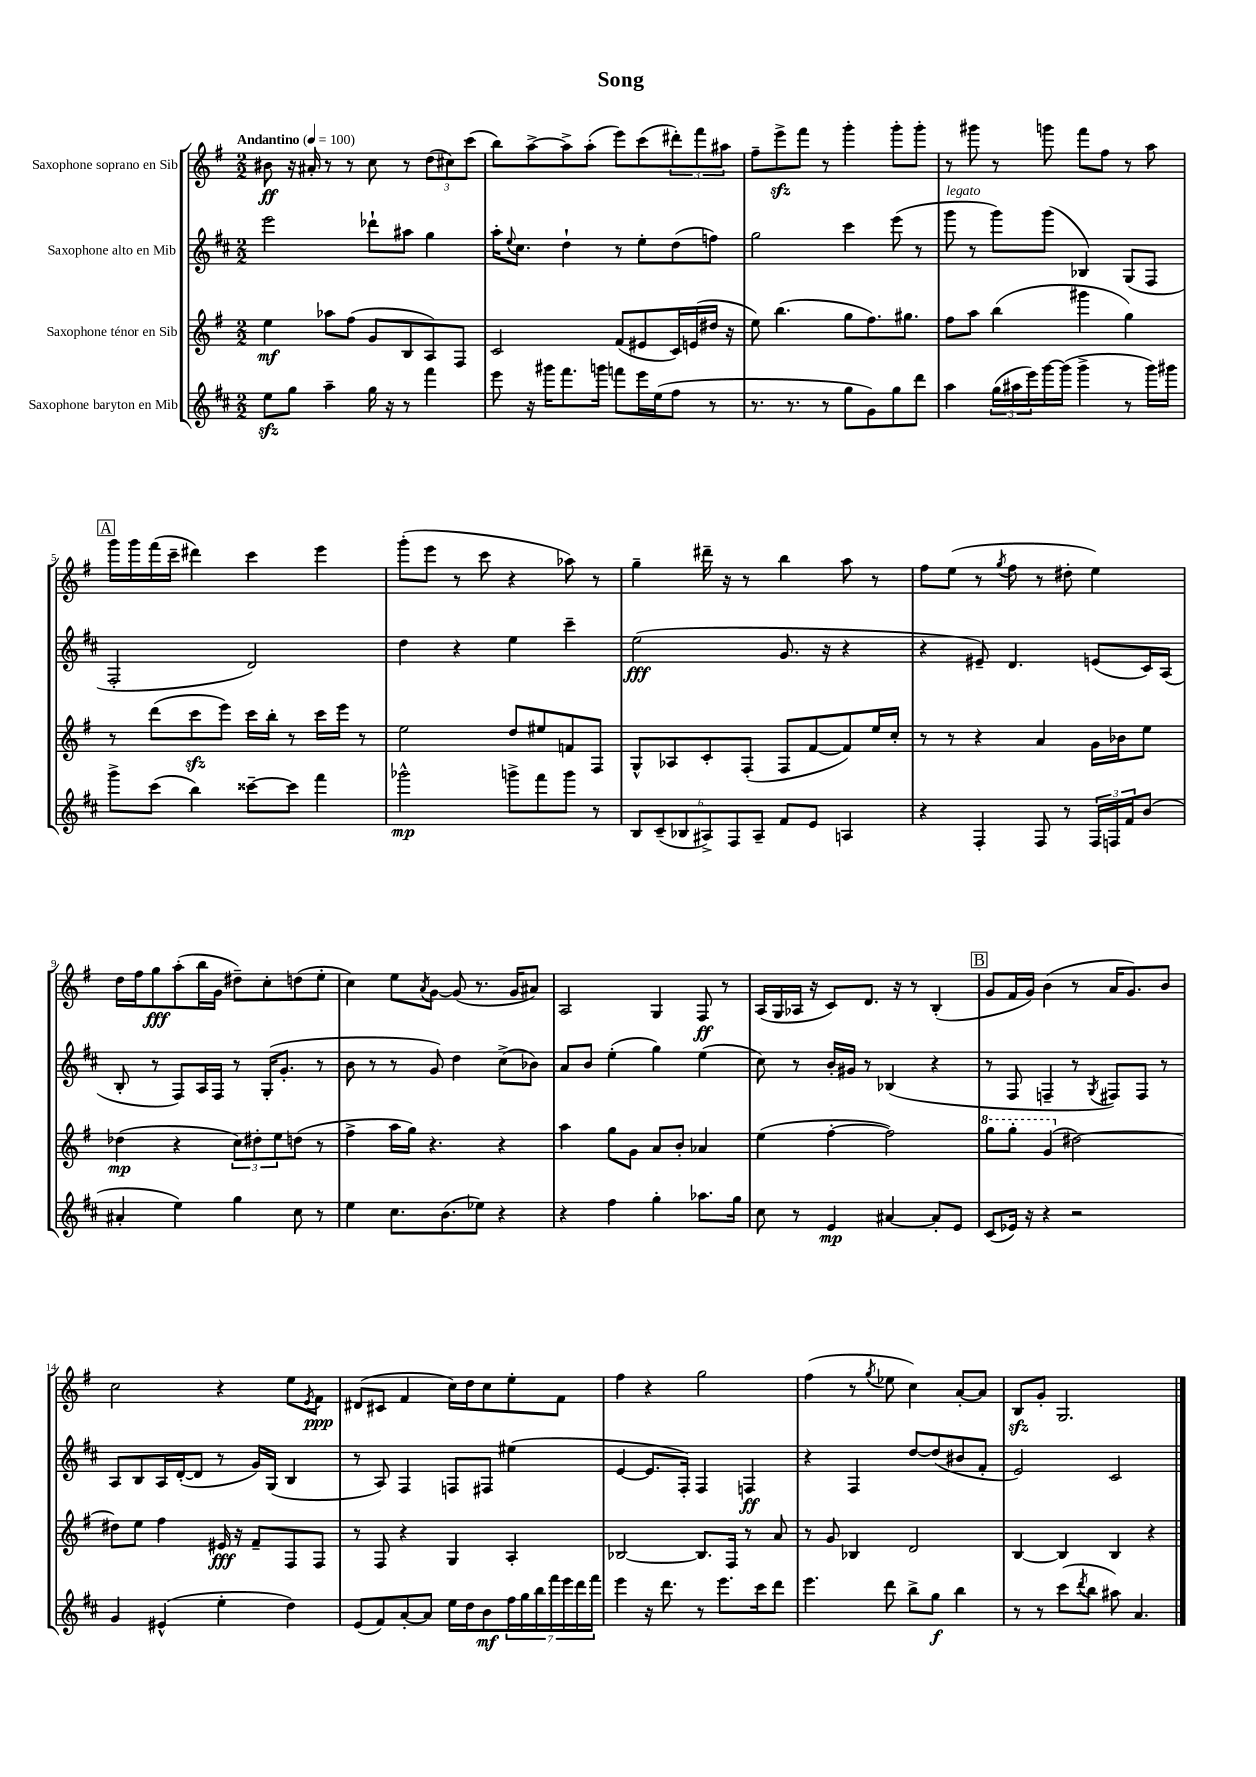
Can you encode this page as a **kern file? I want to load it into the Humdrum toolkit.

**kern	**kern	**kern	**kern
*staff4	*staff3	*staff2	*staff1
*clefG2	*clefG2	*clefG2	*clefG2
*k[f#c#]	*k[f#]	*k[f#c#]	*k[f#]
*M2/2	*M2/2	*M2/2	*M2/2
*MM100	*MM100	*MM100	*MM100
8ee	4ee	2eee	8b#
8gg	.	.	16r
.	.	.	16a#'
4aa~	8aa-	.	8r
.	(8ff#	.	8r
16gg	8g	8ddd-`	8cc
16r	.	.	.
8r	8B	8aa#	8r
4fff#	8A)	4gg	(12dd
.	.	.	12cc#)
.	8F#	.	.
.	.	.	(12ccc
=	=	=	=
8eee	2c	16aa'	8bb)
.	.	8qqee	.
.	.	8.cc#	.
16r	.	.	[8aa^
16ggg#	.	.	.
8.fff#	.	4dd`	8aa^]
.	.	.	(8aa'
16ggg	.	.	.
8fff	(8f#	8r	8eee)
16eee	8e#	8ee'	(8ccc
(16ee	.	.	.
8ff#	16c)	(8dd	12ddd#')
.	(16e	.	.
.	.	.	12fff#
8r	16dd#	8ff)	.
.	.	.	12aa#
.	16r	.	.
=	=	=	=
8.r	8ee)	2gg	8ff#~
.	(4.bb	.	8eee^
8.r	.	.	.
.	.	.	8fff#
8r	.	.	8r
8gg	8gg	4ccc#	4ggg'
8g)	8.ff#)	.	.
8gg	.	(8eee	8ggg'
.	8.gg#	.	.
8ddd	.	8r	8ggg'
=	=	=	=
4aa	8ff#	8ggg	8r
.	8aa	8r	8ggg#
(24gg	(4bb	8ggg)	8r
24aa#	.	.	.
24eee)	.	.	.
[16ggg	.	(8ggg	8ggg
(16ggg]	.	.	.
4ggg^	4ggg#	4B-)	8fff#
.	.	.	8ff#
8r	4gg)	(8G	8r
16ggg)	.	8F#	8aa
16ggg#	.	.	.
=	=	=	=
8ggg^	8r	2F#'	16ggg
.	.	.	16ggg
(8ccc#	(8ddd	.	(16fff#
.	.	.	16ccc~
4bb)	8ccc	.	4ddd#)
.	8eee)	.	.
[8ccc##~	16ccc	2d)	4ccc
.	16bb'	.	.
8ccc##]	8r	.	.
4fff#	16ccc	.	4eee
.	16eee	.	.
.	8r	.	.
=	=	=	=
2ggg-^^	2ee	4dd	(8ggg'
.	.	.	8eee
.	.	4r	8r
.	.	.	8ccc
8ggg^	8dd	4ee	4r
8fff#	8ee#	.	.
8ggg	8f	4ccc#~	8aa-)
8r	8F#	.	8r
=	=	=	=
12B	8G^^	(2ee	4gg~
(12c#~	.	.	.
.	8A-	.	.
12B-	.	.	.
12A#^)	8c'	.	16ddd#~
.	.	.	16r
12F#	.	.	.
.	(8F#'	.	8r
12A#~	.	.	.
8f#	8F#	8.g	4bb
8e	[8f#	.	.
.	.	16r	.
4A	8f#])	4r	8aa
.	16ee	.	8r
.	16cc'	.	.
=	=	=	=
4r	8r	4r	8ff#
.	8r	.	(8ee
4F#'	4r	8e#~)	8r
.	.	.	8qgg
.	.	4.d	8ff#
8F#	4a	.	8r
8r	.	.	8dd#'
24F#	16g	(8e	4ee)
24F	.	.	.
.	16b-	.	.
24f#	.	.	.
(8b	8ee	16c#)	.
.	.	(16A	.
=	=	=	=
4a#'	(4dd-	8B'	16dd
.	.	.	16ff#
.	.	8r	8gg
4ee)	4r	8F#)	(8aa'
.	.	16A	16bb
.	.	16F#	16g
4gg	12cc)	8r	8dd#~)
.	12dd#'	.	.
.	.	(16G'	8cc'
.	12ee	.	.
.	.	8.g'	.
8cc#	(8dd	.	(8dd
8r	8r	8r	8ee'
=	=	=	=
4ee	4ff#^	8b	4cc)
.	.	8r	.
8.cc#	16aa	8r	8ee
.	16gg)	.	.
.	.	.	8qa
.	4.r	8g)	[8g
(8.b	.	.	.
.	.	4dd	(8g]
8ee-)	.	.	8.r
4r	4r	(8cc#^	.
.	.	.	16g
.	.	8b-)	8a#)
=	=	=	=
4r	4aa	8a	2A
.	.	8b	.
4ff#	8gg	(4ee'	.
.	8g	.	.
4gg'	8a	4gg)	4G
.	8b'	.	.
8.aa-	4a-	(4ee	8F#
.	.	.	8r
16gg	.	.	.
=	=	=	=
8cc#	(4ee	8cc#)	(16A
.	.	.	16G
8r	.	8r	16A-
.	.	.	16r
4e	[4ff#'	16b'	8c)
.	.	16g#	.
.	.	8r	8.d
[4a#	2ff#])	(4B-	.
.	.	.	16r
.	.	.	8r
8a#']	.	4r	(4B'
8e	.	.	.
=	=	=	=
(8c#	8ggg	8r	8g
16e-)	8ggg'	8F#	16f#
16r	.	.	16g)
4r	(4gg	4F~	(4b
2r	[2dd#)	8r	8r
.	.	8qG	.
.	.	8F#)	16a
.	.	.	8.g)
.	.	8F#	.
.	.	8r	8b
=	=	=	=
4g	8dd#]	8A	2cc
.	8ee	8B	.
(4e#^^	4ff#	16A	.
.	.	([16d'	.
.	.	8d]	.
4ee'	16e#	8r	4r
.	16r	.	.
.	8f#~	16g)	.
.	.	(16G	.
4dd)	8F#	4B	8ee
.	.	.	8qe
.	8F#	.	8f#
=	=	=	=
(8e	8r	8r	(8d#
8f#)	8F#	8A)	8c#
[8a'	4r	4F#	4f#
8a]	.	.	.
16ee	4G	8F	16cc)
16dd	.	.	16dd
8b	.	8F#	8cc
28ff#	4A'	(4ee#	8ee'
28gg	.	.	.
28bb	.	.	.
28fff#	.	.	.
.	.	.	8f#
28eee	.	.	.
28ddd	.	.	.
28fff#	.	.	.
=	=	=	=
4eee	[2B-	[4e	4ff#
16r	.	8.e]	4r
8.ddd	.	.	.
.	.	16F#')	.
8r	8.B-]	4F#	2gg
8.eee	.	.	.
.	16F#	.	.
.	8r	4F	.
16ccc#	.	.	.
8ddd	8a	.	.
=	=	=	=
4.eee	8r	4r	(4ff#
.	8g	.	.
.	4B-	4F#	8r
.	.	.	8qgg
8ddd	.	.	8ee-
8bb^	2d	[8dd	4cc)
8gg	.	(8dd]	.
4bb	.	8b#	[8a'
.	.	8f#'	8a]
=	=	=	=
8r	[4B	2e)	8B
8r	.	.	8g'
(8ccc#	4B]	.	2.G
8qddd	.	.	.
8bb	.	.	.
8aa#)	4B	2c#	.
4.a	.	.	.
.	4r	.	.
==	==	==	==
*-	*-	*-	*-
